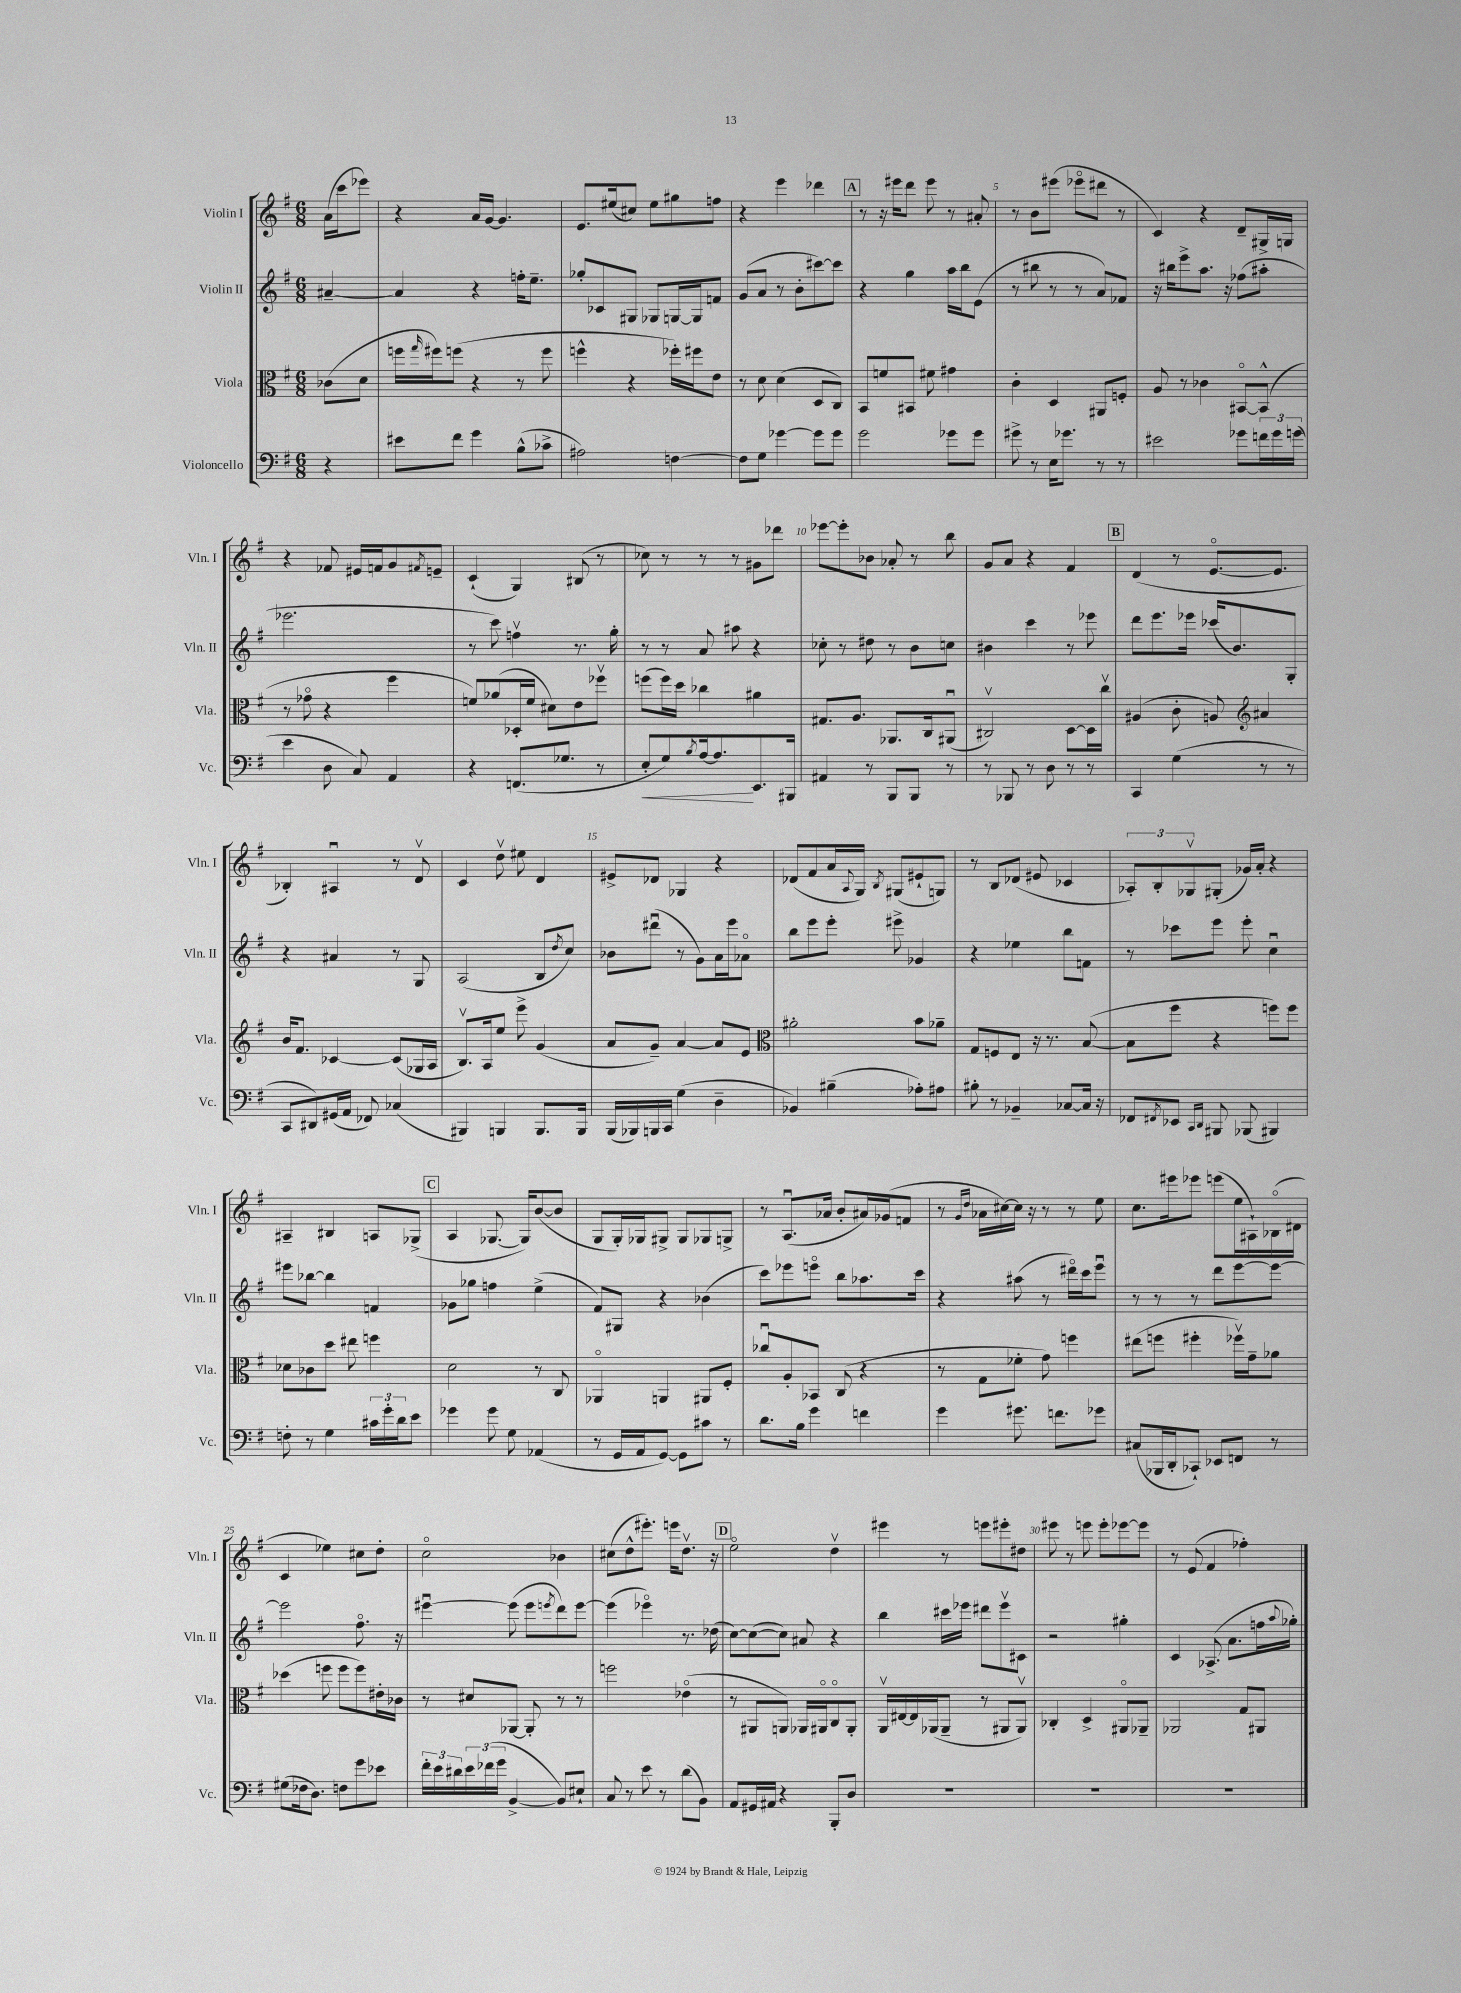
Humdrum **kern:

**kern	**kern	**kern	**kern
*staff4	*staff3	*staff2	*staff1
*clefF4	*clefC3	*clefG2	*clefG2
*k[f#]	*k[f#]	*k[f#]	*k[f#]
*M6/8	*M6/8	*M6/8	*M6/8
4r	(8c-	[4a#~	(16a
.	.	.	16ccc
.	8d	.	8eee-)
=	=	=	=
8e#	16ff	4a#]	4r
.	16qqgg	.	.
.	16ff#)	.	.
8f#	(8ff	.	.
4g	4r	4r	16a
.	.	.	[16g
.	.	.	4.g]
(8B^^	8r	16ff'	.
.	.	8.ee~	.
8c-^	8ff	.	.
=	=	=	=
2A#)	4ff^^	8gg-'	8.e
.	.	8c-	.
.	.	.	(16ee#
.	4r	8G#	8cc#)
.	.	8G-	8ee#
[4F	16ff-')	[16G	8gg#
.	16ff#	16G]	.
.	8e	8f	8ff
=	=	=	=
8F]	8r	(8g	4r
8G	8d	8a	.
[4g-	(4d	8r	4eee
.	.	8b'	.
8g-]	8D	[8ccc#)	4ddd-
8g-	8C)	8ccc#]	.
=	=	=	=
2g	8BB	4r	8r
.	8f	.	16r
.	.	.	16eee#
.	8BB#	4gg	8ddd
.	8f#	.	8eee#
8g-	4g#	16aa	8r
.	.	16bb	.
8g-	.	(8e	8a#'
=	=	=	=
8g#^	4c'	8r	8r
8r	.	8bb#	8b
16E	4D	8r	(8eee#
8.g-	.	.	.
.	.	8r	8eee-o
8r	8AA#	8a)	8ddd#
8r	8F'	8f-	8r
=	=	=	=
2e#	8A	16r	4c)
.	.	16bb#	.
.	8r	8eee^	.
.	4c-	8.aa	4r
.	.	16r	.
8g-	[8BB#o	(8ff-	8d~
24f	(8BB#^^]	8aa#'	16G#^
24g-	.	.	.
.	.	.	16G
(24g	.	.	.
=	=	=	=
4e	8r	2.eee-	4r
.	8g-o	.	.
8D	4r	.	8f-
8C)	.	.	16e#
.	.	.	16f
4AA	4ff#	.	8g
.	.	.	8qf#
.	.	.	8e~
=	=	=	=
4r	8f)	8r	(4c`
.	(8a-	8ccc)	.
(8.FF	16D-'	4ffv	4G)
.	16f	.	.
.	8d#)	.	.
8.G-	.	.	.
.	8e	8.r	(8B#
8r	8ff-v	.	8r
.	.	16gg'	.
=	=	=	=
8E'	(8ff	8r	8cc-)
8G)	16ff)	8r	8r
.	16dd	.	.
8qB	.	.	.
[16A	4cc-	8a	8r
8.A]	.	.	.
.	.	8aa#	8r
8.EE	4a#	4r	8g#
.	.	.	8ddd-
16BBB#	.	.	.
=	=	=	=
4AA#	8.G#	8cc-'	[8eee-
.	.	8r	8eee-']
.	8.A	.	.
8r	.	8dd#	8b-
8BBB	8.AA-	8r	8a-'
8BBB	.	8b	8r
.	16C	.	.
8r	(8AA#u	8cc	8bb
=	=	=	=
8r	2C#v)	4b#	8g
8BBB-	.	.	8a
8r	.	4ccc	4r
8D	.	.	.
8r	[8D	8r	4f#
8r	16D]	8eee-	.
.	16ccv	.	.
=	=	=	=
4CC	(4A#	8ddd	(4d
.	.	8.eee	.
(4G	8c'	.	8r
.	.	16eee-	.
.	8A)	(16ccc-	[8.eo
.	.	8.b)	.
*	*clefG2	*	*
8r	4a#	.	.
.	.	.	8.e]
8r	.	8G'	.
=	=	=	=
8CC	16b	4r	4B-')
.	8.f#	.	.
8DD#)	.	.	.
(16GG#	[4c-	4a#	4A#u
16AA	.	.	.
8FF-)	.	.	.
(4C-	(8c-]	8r	8r
.	16G-	8G	8dv
.	16A	.	.
=	=	=	=
4BBB#)	8.Bv)	(2A	4c
.	16A	.	.
4BBB	8ee	.	8ddv
.	8eee^	.	8ee#
8.BBB	(4g	8B	4d
.	.	8qdd	.
.	.	8cc)	.
16BBB	.	.	.
=	=	=	=
(16BBB	8a	8b-	8e#^
16BBB-)	.	.	.
16BBB	8g~)	(8ddd#u	8d-
16CC	.	.	.
(4G	[4a	8r	4G-
.	.	8g)	.
4D~	8a]	16a	4r
.	.	16eee	.
.	8e	8a-o	.
=	=	=	=
*	*clefC3	*	*
4BB-)	2a#'	8bb	(8d-
.	.	8eee	8f#
(4B#~	.	8eee'	16a
.	.	.	8qqA
.	.	.	16G)
.	.	.	8qB
.	.	8eee#^	(8G#
8A-')	8b	4g-	8e#`
8A#	8a-~	.	8G)
=	=	=	=
8B#'	8G	4r	8r
8r	8F	.	8B
4BB-~	8E	4ee-	(8d-
.	16r	.	8e#
.	8.r	.	.
[8C-	.	8bb	4c-
16C-]	([8B	8f	.
16r	.	.	.
=	=	=	=
8FF-	8B]	8r	12A-')
.	.	.	12B'
8qFF#	.	.	.
8EE-	8ff#	8ccc-	.
.	.	.	12G-v
16qqCC	.	.	.
16qqDD	.	.	.
8BBB#	4r	8eee	(8G#'
(8BBB-	.	8eee'	16g-)
.	.	.	16a'
4BBB#)	8ff)	4ccu	4r
.	8ff	.	.
=	=	=	=
8F'	8d-	8eee#	4A#~
8r	8c-	[8bb-	.
4G	8dd	4bb-]	4B#
.	8ee#	.	.
24c#	4ff	4f	8A
24g'	.	.	.
24d	.	.	.
8e	.	.	(8G-^
=	=	=	=
4g-	2d	8g-	4A
.	.	8gg-	.
8g-	.	4ff	[8.G-
8G	.	.	.
.	.	.	16G-])
(4AA-	8r	(4ee^	([8b
.	8C	.	8b]
=	=	=	=
8r	4AA-o	8f#)	8G
16GG	.	8G#	16G')
16AA	.	.	16G-
[8GG)	4AA	4r	8G#^
8GG]	.	.	8G#
8c#	8AA#	(4b-	8G-
8r	8F#'	.	8G^
=	=	=	=
8.d	8cc-u	8ccc)	8r
.	8A'	8eee-	(8.Au
16B	.	.	.
4g	8BB-	8eeeo	.
.	.	.	16a-
.	(8C	8bb	8b'
4f	4r	8.aa-	16a#)
.	.	.	(16g-
.	.	.	8f
.	.	16ccc	.
=	=	=	=
4g	8r	4r	8r
.	.	.	16qqg
.	.	.	16qqdd
.	8G	.	16a-
.	.	.	[16cc#)
8.g#	8f-'	(8aa#	16cc#]
.	.	.	16r
.	8g)	8r	8r
8.f	.	.	.
.	4ff	16ddd#o)	8r
.	.	16ccc	.
8g-	.	8eeeu	8ee
=	=	=	=
(8C#	(8ee#	8r	8.cc
16BBB-	8ff	8r	.
16DD'	.	.	16eee#
8CC-`)	4ff#'	8r	8eee-
8EE-	.	8ddd	(8eee
8FF	16ff-v)	[8eee	16ee
.	16g~	.	16A#`)
8r	8a-	8eee_	(16B-o
.	.	.	16d#
=	=	=	=
(8G#	(4dd-	2eee]	4c
16F-	.	.	.
8.D)	.	.	.
.	8ff	.	4ee-)
8F	8ff	.	.
8g	8ff)	8.ff#o	8cc#
8e-	16e#'	.	8dd'
.	16c-	16r	.
=	=	=	=
24f#'	8r	[4eee#u	2cco
24e	.	.	.
24d#	.	.	.
24e	8d#	.	.
(24f-	.	.	.
24g	.	.	.
[4BB^	[8AA-	(8eee#]	.
.	8AA-']	8eee#	.
.	.	8qeee	.
8BB])	8r	8ddd)	4b-
8E#`	8r	[8eee	.
=	=	=	=
8C	2ff	(4eee]	(8cc#
8r	.	.	8dd^^
8e	.	4eee-o)	8.eee#')
8r	.	.	.
.	.	.	16eee
(8d	(4e-o	8.r	8.ddv
8BB)	.	.	.
.	.	(16dd-	16r
=	=	=	=
8AA	8r	[8cc)	2eeo
16GG#	8AA#	(8cc_	.
16AA#	.	.	.
4r	8AA)	8cc])	.
.	16AA-	8a#	.
.	16AA#o	.	.
8BBB'	8Co	4r	4ddv
8D	8AA#'	.	.
=	=	=	=
2.r	16AAv	4bb	4eee#
.	[16E#	.	.
.	16E#]	.	.
.	(16AA-	.	.
.	8AA-~	16ccc#	8r
.	.	16eee-	.
.	8r	8ddd#	8eee
.	8AA#	8eee-v	8eee#'
.	8AA#v)	8c#	8dd#
=	=	=	=
2.r	4C-'	2r	8eee#
.	.	.	8r
.	4D^	.	8eee
.	.	.	8eee'
.	8AA#o	4gg#'	[8eee-
.	8AA-~	.	8eee-]
=	=	=	=
2.r	2AA-	4c	8r
.	.	.	(8e
.	.	(8.A-^	4f#
.	.	8.a	.
.	8G	.	4ff-')
.	8AA#	16ff	.
.	.	8qqaa	.
.	.	16gg-')	.
==	==	==	==
*-	*-	*-	*-
